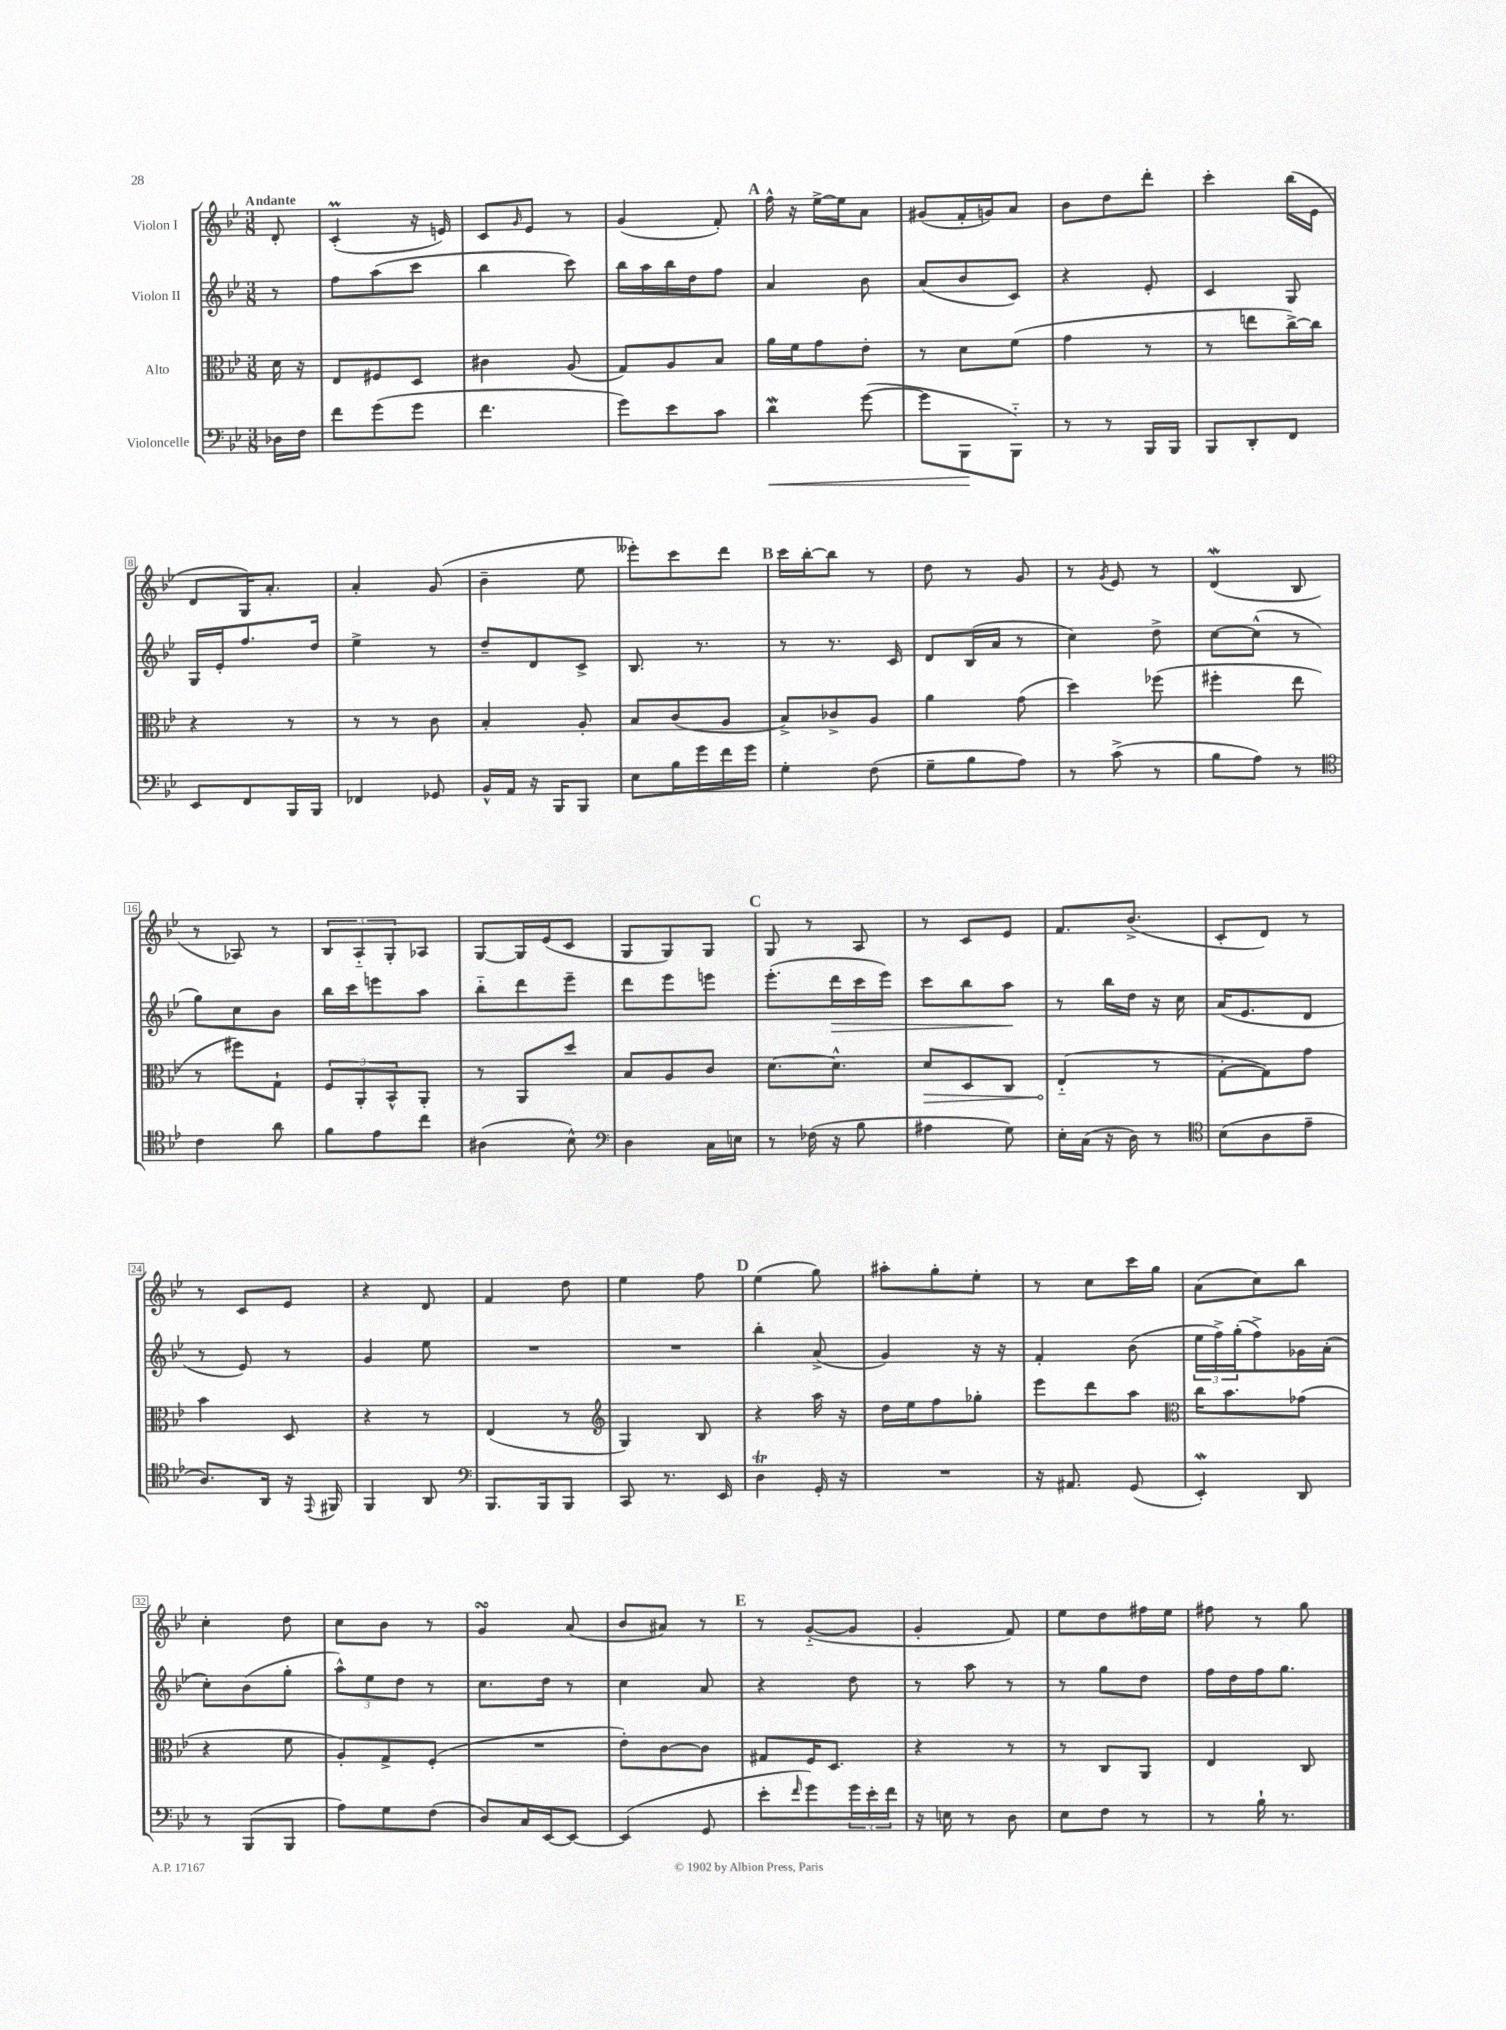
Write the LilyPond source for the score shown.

<<
\new StaffGroup <<
\new Staff = "s0" \with { instrumentName = "Violon I" } {
    \clef treble \key bes \major \numericTimeSignature \time 3/8 \partial 8 \tempo "Andante"
    d'8-. |
    c'4-.\prall( r16 e'16) |
    c'8 \grace { g'16 } ees'8 r8 |
    g'4( f'8-.) |
    \mark \markup { \bold "A" } f''16-^ r16 ees''16~-> ees''16 a'8 |
    gis'8( f'16-. g'16) a'8 |
    bes'8 d''8 d'''8-. |
    c'''4-. bes''16( ees'16 |
    d'8 g16) a'8.-. |
    a'4-. g'8( |
    bes'4-- ees''8 |
    eeses'''8-.) c'''8 d'''8 |
    \mark \markup { \bold "B" } c'''16 bes''16~-. bes''8 r8 |
    d''8 r8 g'8 |
    r8 \acciaccatura { g'8 } ees'8 r8 |
    d'4\mordent( bes8 |
    r8 aes8) r8 |
    \tuplet 3/2 { bes8 a8-_ g8-. } aes8 |
    g8~ g16 ees'16( c'8 |
    g8 g8) g8 |
    \mark \markup { \bold "C" } g8 r8 a8 |
    r8 c'8 ees'8 |
    f'8. bes'8.->( |
    c'8-. d'8) r8 |
    r8 c'8 ees'8 |
    r4 d'8 |
    f'4 d''8 |
    ees''4 f''8 |
    \mark \markup { \bold "D" } ees''4( g''8) |
    ais''8-. g''8-. ees''8-. |
    r8 c''8 c'''16 g''16 |
    a'8( c''8) bes''8 |
    c''4-. d''8 |
    c''8 bes'8 r8 |
    g'4\turn a'8( |
    bes'8 ais'8) r8 |
    \mark \markup { \bold "E" } r8 g'8~-_( g'8 |
    g'4-. f'8) |
    ees''8 d''8 fis''16 ees''16 |
    fis''8 r8 g''8 \bar "|." |
}
\new Staff = "s1" \with { instrumentName = "Violon II" } {
    \clef treble \key bes \major \numericTimeSignature \time 3/8 \partial 8
    r8 |
    f''8 a''8( c'''8 |
    bes''4 c'''8) |
    bes''16 a''16 bes''16 d''16 f''8 |
    \mark \markup { \bold "A" } a'4 bes'8 |
    a'8( bes'8 c'8) |
    r4 ees'8-. |
    c'4 g8 |
    g16 ees'16-. f''8. d''16 |
    ees''4-> r8 |
    d''8-- d'8 c'8-> |
    bes8. r8. |
    \mark \markup { \bold "B" } r8 r8. c'16 |
    d'8 bes16( a'16 r8 |
    c''4) d''8-> |
    c''8~ c''8-^( r8 |
    g''8) c''8 bes'8 |
    bes''16 c'''16 e'''8 a''8 |
    bes''8-_ d'''8 ees'''8-- |
    d'''8 ees'''8 e'''8 |
    \mark \markup { \bold "C" } ees'''8.-.( d'''16\> c'''16 ees'''16) |
    c'''8 bes''8 a''8\! |
    r8 bes''16 d''16 r16 c''16 |
    a'16( ees'8. d'8 |
    r8 ees'8) r8 |
    g'4 ees''8 |
    R4. |
    R4. |
    \mark \markup { \bold "D" } bes''4-. a'8->( |
    g'4) r16 r16 |
    f'4-. bes'8( |
    \tuplet 3/2 { ees''16 f''16->) g''16-.( } f''8->) ges'16 a'16-.( |
    c''8-.) bes'8( g''8-. |
    \tuplet 3/2 { a''8-^) ees''8 d''8 } r8 |
    c''8. d''16 r8 |
    c''4 a'8 |
    \mark \markup { \bold "E" } r4 d''8 |
    r8 a''8 r8 |
    r8 g''8 d''8 |
    f''16 d''16 f''16 g''8. \bar "|." |
}
\new Staff = "s2" \with { instrumentName = "Alto" } {
    \clef alto \key bes \major \numericTimeSignature \time 3/8 \partial 8
    d'16 r16 |
    ees8 fis8 d8 |
    cis'4 a8( |
    g8) a8 bes8 |
    \mark \markup { \bold "A" } a'16 f'16 g'8 ees'8-. |
    r8 d'8 f'8( |
    g'4 r8 |
    r8 e''8 c''16~->) c''16 |
    r4 r8 |
    r8 r8 c'8 |
    bes4-. a8-. |
    bes8 c'8( a8 |
    \mark \markup { \bold "B" } bes8->) ces'8-> a8 |
    a'4 g'8( |
    d''4) fes''8( |
    fis''4-. ees''8 |
    r8 fis''8) g8-! |
    \tuplet 3/2 { f8 a,8-. bes,8-^ } a,8-. |
    r8 a,8 d''8 |
    bes8 a8 c'8 |
    \mark \markup { \bold "C" } d'8.~ d'8.-^ |
    \once \override Hairpin.circled-tip = ##t d'8\> d8 c8 |
    ees4-_\!( r8 |
    g8~-. g8) g'8 |
    bes'4 d8 |
    r4 r8 |
    ees4( r8 |
    \clef treble g4) bes8 |
    \mark \markup { \bold "D" } r4 a''16 r16 |
    d''16 ees''16 f''8 ges''8-. |
    ees'''8 d'''8 a''8 |
    \clef alto c''16 bes'8. ges'8( |
    r4 f'8 |
    a8-.) g8-> f8-.( |
    R4. |
    ees'8-.) c'8~ c'8 |
    \mark \markup { \bold "E" } gis8 f16 d8. |
    r4 r8 |
    r8 c8 a,8 |
    ees4 c8 \bar "|." |
}
\new Staff = "s3" \with { instrumentName = "Violoncelle" } {
    \clef bass \key bes \major \numericTimeSignature \time 3/8 \partial 8
    des16 f16 |
    f'8 g'8( g'8 |
    f'4. |
    g'8) ees'8 c'8 |
    \mark \markup { \bold "A" } d'4\mordent\< g'8~( |
    g'8 bes,,8\! bes,,8-_) |
    r8 r8 bes,,16 bes,,16 |
    bes,,8 d,8-. f,8 |
    ees,8 f,8 bes,,16 bes,,16 |
    fes,4 ges,8 |
    bes,16-^ a,16 r16 bes,,16 bes,,8 |
    ees8 bes16 g'16 f'16 g'16 |
    \mark \markup { \bold "B" } g4-. f8( |
    g8-- bes8 a8) |
    r8 c'8->( r8 |
    bes8 a8) r8 |
    \clef tenor c'4 a'8 |
    f'8 ees'8 c''8 |
    ais4( bes8-^) |
    \clef bass d4 c16 e16 |
    \mark \markup { \bold "C" } r8 fes16( r16 bes8 |
    ais4 g8) |
    ees16-. c16( r16 d16) r8 |
    \clef tenor bes8( a8 ees'8-- |
    a8.) a,16 r16 \appoggiatura { ees,8 } fis,16 |
    f,4 a,8 |
    \clef bass bes,,8. bes,,16 bes,,8 |
    c,8 r8. ees,16 |
    \mark \markup { \bold "D" } d4\trill g,16-. r16 |
    R4. |
    r16 ais,8. g,8( |
    ees,4-.\mordent) d,8 |
    r8 bes,,8( bes,,8 |
    a8) g8 f8( |
    d8) c16 ees,16~ ees,8~ |
    ees,4( g,8 |
    \mark \markup { \bold "E" } ees'8-. \grace { f'16 } g'8) \tuplet 3/2 { g'16 ees'16-. f'16 } |
    r16 e16 r8 d8 |
    ees8 f8 r8 |
    r8 bes16-! r8. \bar "|." |
}
>>
>>
\layout { \context { \Score \override BarNumber.stencil = #(make-stencil-boxer 0.1 0.3 ly:text-interface::print) } }
